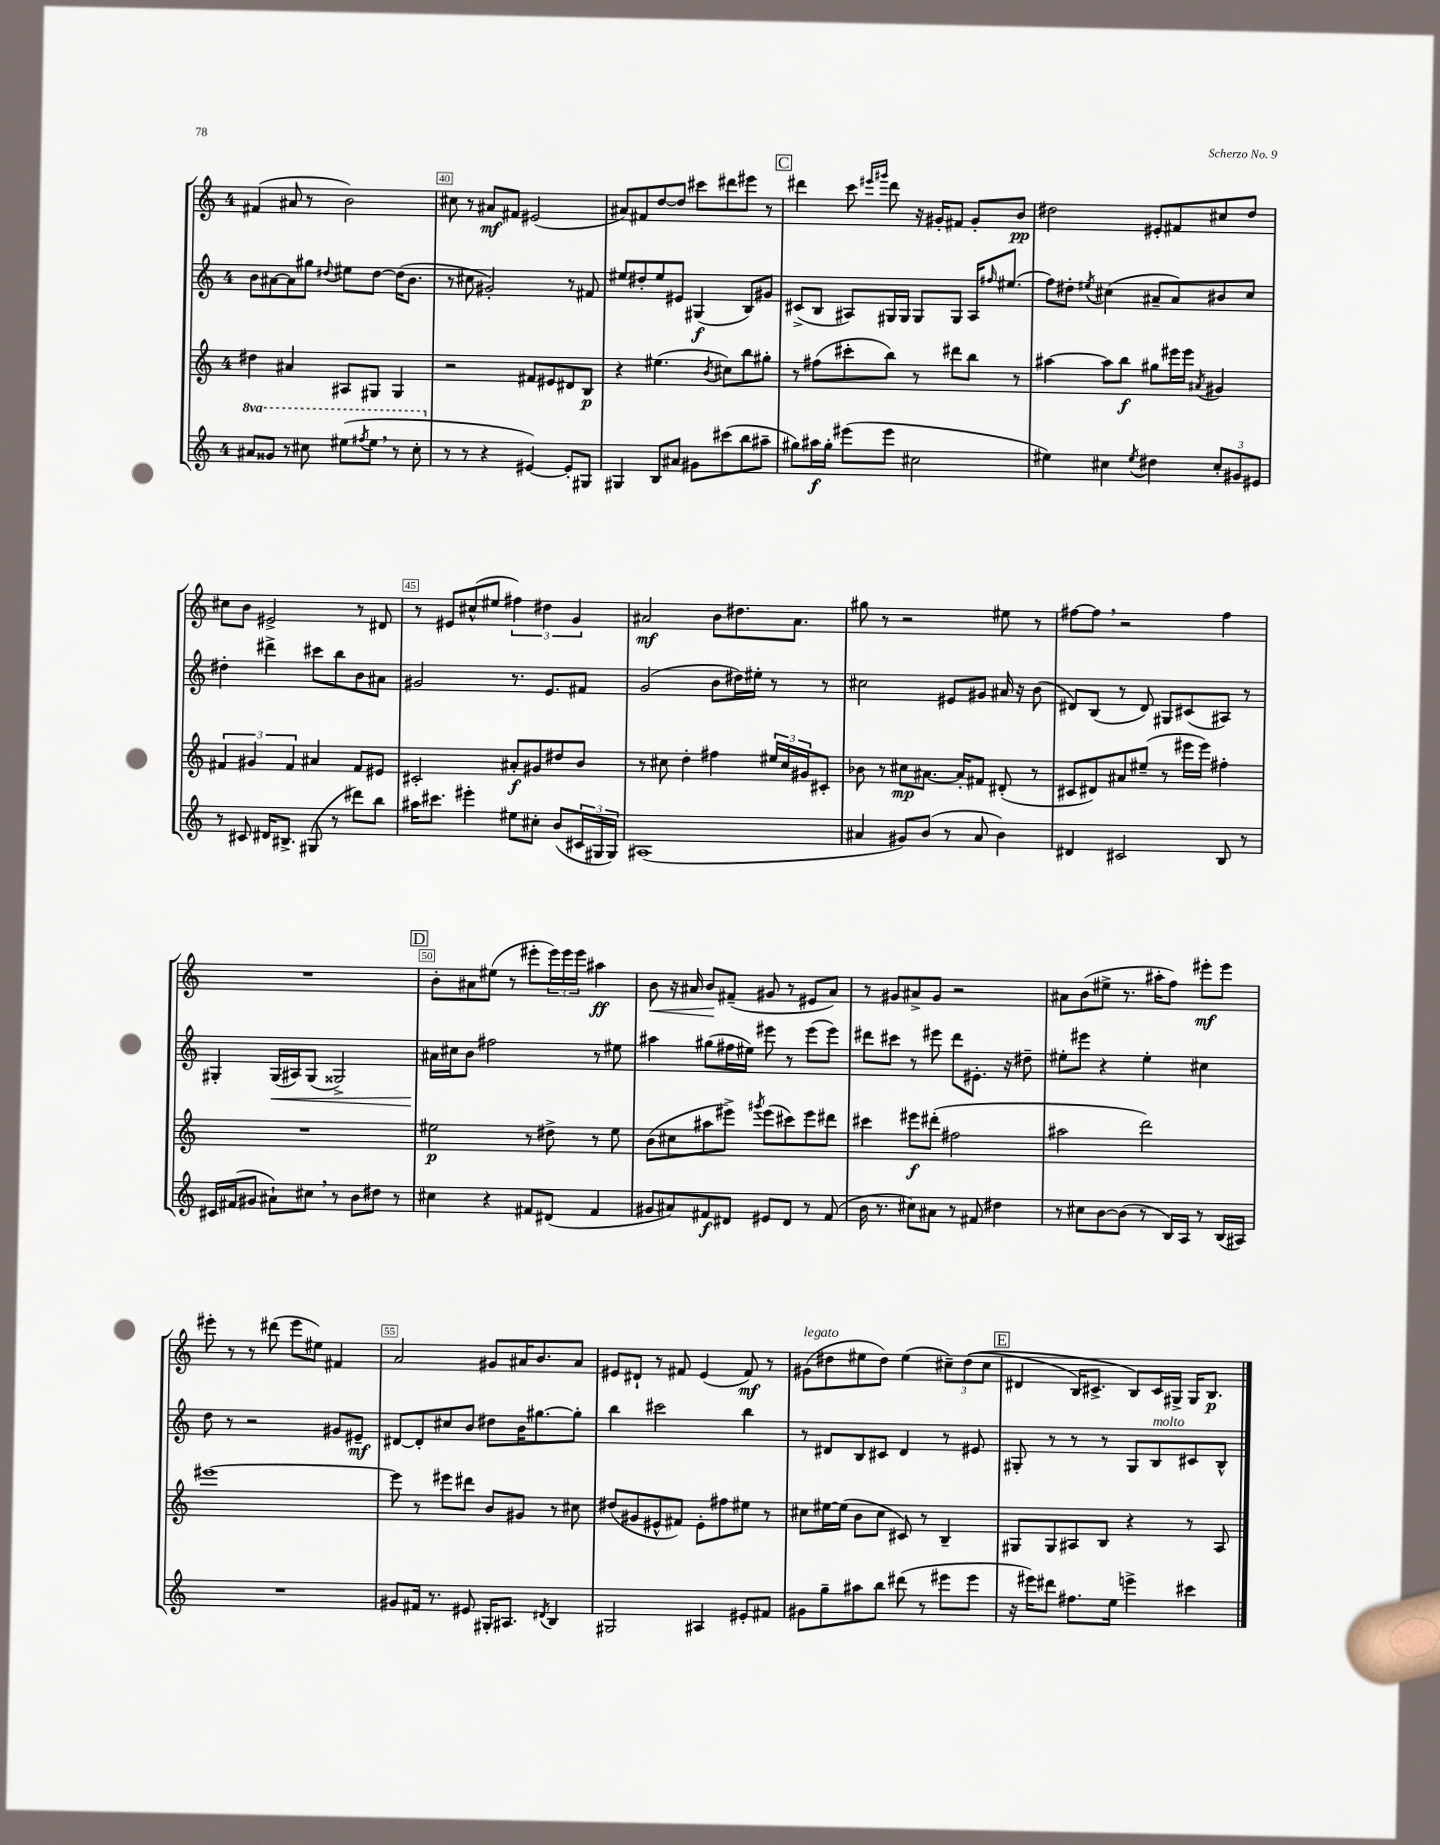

**kern	**kern	**kern	**kern
*staff4	*staff3	*staff2	*staff1
*clefG2	*clefG2	*clefG2	*clefG2
*k[]	*k[]	*k[]	*k[]
*M4/4	*M4/4	*M4/4	*M4/4
8aa#/L	4dd#\	8b\L	(4f#/
8gg##/J	.	[8a#\	.
8r	4a#/	8a#\]	8a#/
8ccc#\	.	8gg#\J	8r
.	.	8qqdd#/	.
(8eee#\L	8A#/L	8ee#\L	2b\)
8qfff#/	.	.	.
8eee#\J	8G#/J	[8dd#\J	.
8r	4G#/	(16dd#\]LK	.
.	.	8.b\J	.
8ccc#'\	.	.	.
=	=	=	=
8r	2r	8r	8cc#\
8r	.	8cc#\	8r
4r	.	2g#'/)	8a#/L
.	.	.	8f#/J
[4e#/)	8f#/L	.	(2e#/
.	8e#/	.	.
8e#'/]L	8d#/	8r	.
8G#/J	8B/J	8f#/	.
=	=	=	=
4G#/	4r	8ee#/L	8a#/L)
.	.	8dd#'/	8f#/
8B/L	(4.ee#\	8ee#/	[8dd/
8a#/J	.	8e#/J	8dd/]J
8g#\L	.	(4G#/	8ccc#\L
.	8qb/	.	.
(8ccc#\	8cc#\L)	.	8ddd#\
8bb\	8bb\	8B/L)	8eee#\J
8aa#~\J	8gg#'\J	8g#/J	8r
=	=	=	=
8gg#\L)	8r	(8c#^/L	4ddd#\
16aa#\L	(8ff#\L	8B/J	.
16gg#'\JJ	.	.	.
(8eee#\L	8ccc#'\	8A#/L)	8ccc\
.	.	.	16qqeee#/LL
.	.	.	16qqggg#/JJ
8eee#\J	8bb\J)	16G#/L	8ddd#\
.	.	16G#/JJ	.
2cc#\	8r	8G#/L	16r
.	.	.	16g#'/LK
.	8ddd#\L	8G#/J	8f#/J
.	8bb\J	16A#/LK	8g#'/L
.	.	16qqff#/	.
.	.	(8.ee#/J	.
.	8r	.	8b/J
=	=	=	=
4ee#\)	[4aa#\	8ff\L)	2dd#\
.	.	8dd#'\J	.
.	.	8qee#/	.
4cc#\	8aa#\]L	(4cc#\	.
.	8bb\J	.	.
8qee#/	.	.	.
4dd#\	8gg#\L	8a#~/L	8e#'/L
.	16eee#\L	8a#/)	8f#/
.	16eee#\JJ	.	.
.	8qa#/	.	.
12cc#'/L	4g#/	8b#/	8cc#/
12g#/	.	.	.
.	.	8cc#/J	8dd#/J
12e#/J	.	.	.
=	=	=	=
8r	6f#/	4dd#'\	8cc#\L
8c#/	.	.	8b\J
.	6g#/	.	.
16d#/LK	.	4ddd#^\	2e#^/
8.B#^/J	.	.	.
.	6f#/	.	.
(8G#/	4a#/	8ccc#\L	.
8r	.	8bb\	.
8ddd#\L)	8f#/L	8b\	8r
8bb\J	8e#/J	8a#\J	8d#/
=	=	=	=
16aa#\LK	2c#'/	2g#/	8r
8.ccc#\J	.	.	.
.	.	.	8e#/L
4eee#'\	.	.	(8cc#^^/
.	.	.	8ee#/J
8ee#\L	8a#'/L	8.r	6ff#\)
8cc#'\J	8g#/	.	.
.	.	.	6dd#\
.	.	8.e/L	.
(8b/L	8dd#/	.	.
.	.	.	6g/
24c#/L	8b/J	8f#/J	.
24G#/	.	.	.
24G#/JJ)	.	.	.
=	=	=	=
(1A#	8r	(2g/	2a#/
.	8cc#\	.	.
.	4dd'\	.	.
.	4ff#\	8b\L	8b\L
.	.	16dd#\L)	8.dd#\
.	.	16ee#'\JJ	.
.	24ee#/LL	8r	.
.	24cc#/	.	.
.	.	.	8.a#\J
.	24g#/J	.	.
.	8c#'/J	8r	.
=	=	=	=
4a#/	8b-\	2cc#\	8gg#\
.	8r	.	8r
8g#/L)	8cc#\L	.	2r
(8b/J	[8.a#\J	.	.
8r	.	8e#/L	.
.	16a#'/]LK	.	.
8a#/	8f#/J	8g#/J	.
4b\)	(8d#'/	16a#/	8ee#\
.	.	16r	.
.	8r	(8b\	8r
=	=	=	=
4d#/	8c#/L	8d#/L)	[8ff#\L
.	8d#/)	(8B/J	8ff#\]J
2c#/	8a#/	8r	2r
.	(8ee#~/J	8d#/)	.
.	8r	8G#/L	.
.	16eee#\LL	(8c#/	.
.	16eee#\JJ)	.	.
8B/	4ff#'\	8A#/J)	4ff#\
8r	.	8r	.
=	=	=	=
16c#/LL	1r	4G#'/	1r
(16f#/J	.	.	.
8g#/J	.	.	.
8a#`\L)	.	(16G#/LL	.
.	.	16A#/J)	.
8cc#\J	.	(8G#/J	.
8r	.	2G##^/)	.
8b\L	.	.	.
8dd#\J	.	.	.
8r	.	.	.
=	=	=	=
4cc#\	2ee#\	16a#\LL	8b'\L
.	.	16cc#\J	.
.	.	8b\J	8a#\
4r	.	2ff#\	(8ee#\J
.	.	.	8r
8f#/L	8r	.	8eee#'\L
(8d#/J	8dd#^\	.	24eee#\L)
.	.	.	24eee#\
.	.	.	24eee#\JJ
4f#/	8r	8r	4aa#\
.	8ee#\	8ee#\	.
=	=	=	=
8g#/L	(8b\L	4aa#\	8b\
8a#/)	8cc#\	.	16r
.	.	.	16a#/
8f#/	8aa#\	(8gg#\L	8b/L
8d#/J	8eee#^\J)	16ff#\L	(8f#~/J
.	.	16ee#\JJ)	.
.	8qggg#/	.	.
8e#/L	(8eee#\L	8eee#\	8g#/
8d#/J	8ccc#\)	8r	8r
8r	8eee#\	(8eee#\L	8e#/L
(8f#/	8ddd#\J	8eee#\J)	8a#/J)
=	=	=	=
16b\	4ccc#\	8ddd#\L	8r
8.r	.	.	.
.	.	8ccc#\J	8g#/L
8cc#\L)	8eee#\L	8r	8a#^/
8a#\J	(8ddd#'\J	8eee#\	8g#/J
8r	2ff#\	8ddd#\L	2r
8f#/	.	8.e#'\J	.
4dd#\	.	.	.
.	.	16r	.
.	.	8dd#~\	.
=	=	=	=
8r	2aa#\	8ee#'\L	8a#\L
8cc#\L	.	8eee#\J	(8b\
[8b\	.	4r	8ee#^\J
(8b\]J	.	.	8.r
8r	2ddd\)	4ee#'\	.
.	.	.	16aa#'\LK
16B/LL)	.	.	8ff\J)
16A/JJ	.	.	.
8r	.	4cc#\	8eee#'\L
(16B/LL	.	.	8eee#\J
16A#/JJ)	.	.	.
=	=	=	=
1r	[1eee#	8dd\	8eee#'\
.	.	8r	8r
.	.	2r	8r
.	.	.	(8ddd#\
.	.	.	8eee#\L
.	.	.	8ee#\J)
.	.	8g#/L	4f#/
.	.	8e#~/J	.
=	=	=	=
8g#/L	8eee#\]	[8d#/L	2a/
16f#/Jk	8r	8d#'/]	.
8.r	.	.	.
.	8eee#\L	8cc#/	.
8e#/	8ddd#\J	8b/J	.
16G#'/LK	8b/L	8dd#\L	8g#/L
8.A#/J	.	.	.
.	8g#/J	16b\K	16a#/K
.	.	[8.gg#\	8.b/
8qd#/	.	.	.
4B/	8r	.	.
.	8cc#\	8gg#'\]J	8a#/J
=	=	=	=
2G#/	(8dd#/L	4bb\	8e#/L
.	8g#/	.	8d#`/J
.	8e#^^/	2ccc#\	8r
.	8f#/J)	.	8f#/
4A#/	8e#'\L	.	(4e#/
.	8ff#\	.	.
8e#'/L	8ee#\J	4bb\	8f#/)
8f#/J	8r	.	8r
=	=	=	=
8g#\L	8cc#\L	8r	(8g#\L
8gg~\	[16ee#\L	8d#/L	8dd#\
.	(16ee#\]JJ	.	.
8aa#\	8b\L	8B/	8ee#\
8bb\J	8cc#\J	8c#/J	8dd#\J)
(8ddd#\	8c#/)	4d#/	(4ee#\
8r	8r	.	.
8eee#\L	4B~/	8r	12cc#~\L)
.	.	.	&((12dd#\
8eee#\J	.	8e#/	.
.	.	.	12cc#\J
=	=	=	=
16r	8G#/L	8G#'/	4d#/
16eee#\LK)	.	.	.
8ddd#\J	8G#/	8r	.
8.ff#\L	8A#/	8r	16B/LK)
.	.	.	8.c#^/J
.	8B/J	8r	.
16ee\Jk	.	.	.
4eee^\	4r	8G#/L	8B/L&)
.	.	8B/	16c#/L
.	.	.	16G#^/JJ
4ccc#\	8r	8c#/	16G#/LK
.	.	.	8.B/J
.	8A#/	8B^^/J	.
==	==	==	==
*-	*-	*-	*-
